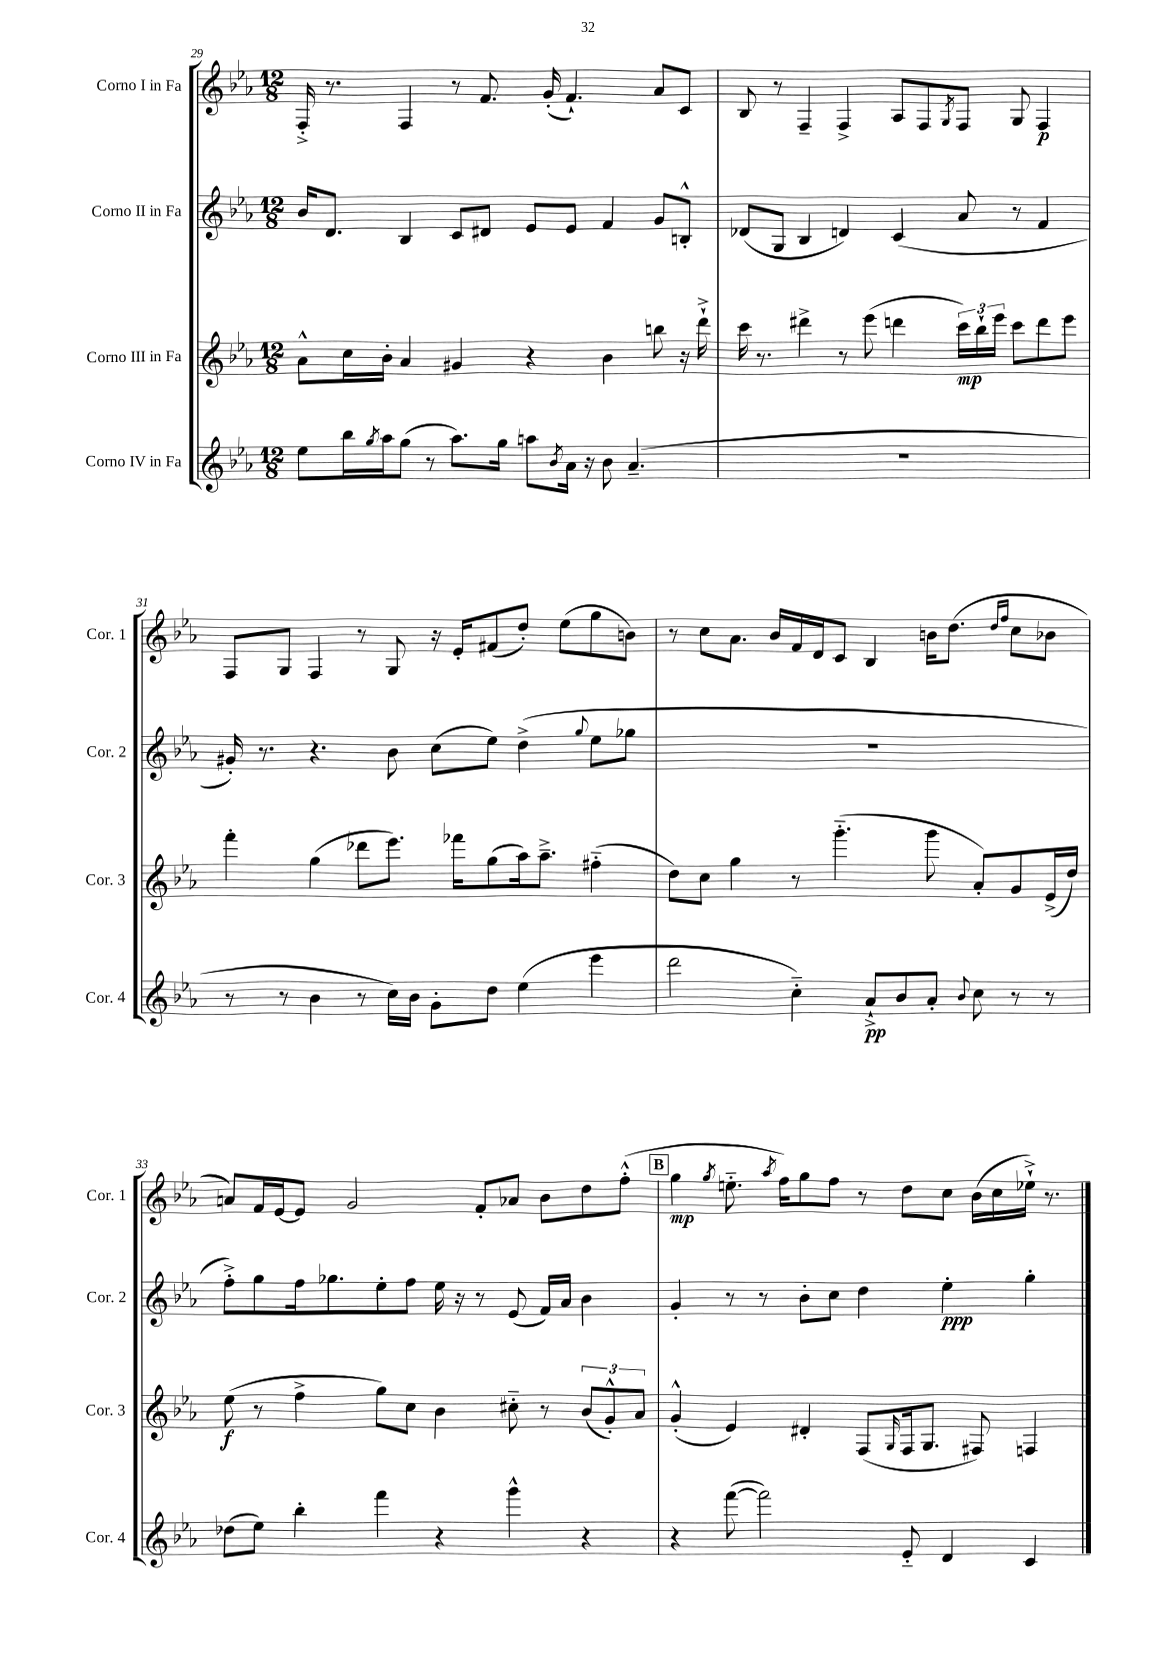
<<
\new StaffGroup <<
\new Staff = "s0" \with { instrumentName = "Corno I in Fa" shortInstrumentName = "Cor. 1" } {
    \clef treble \key ees \major \numericTimeSignature \time 12/8
    f16-.-> r8. f4 r8 f'8. g'16-.( f'4.-!) aes'8 c'8 |
    bes8 r8 f4-- f4-> aes8 f8 \acciaccatura { g8 } f8 g8 f4\p |
    f8 g8 f4 r8 g8 r16 ees'16-. fis'8( d''8-.) ees''8( g''8 b'8) |
    r8 c''8 aes'8. bes'16 f'16 d'16 c'8 bes4 b'16 d''8.( \grace { d''16 f''16 } c''8 bes'8 |
    a'8) f'16 ees'16~ ees'8 g'2 f'8-. aes'8 bes'8 d''8 f''8-.-^( |
    \mark \markup { \box "B" } g''4\mp \acciaccatura { g''8 } e''8.-_ \acciaccatura { aes''8 } f''16) g''8 f''8 r8 d''8 c''8 bes'16( c''16 ees''16-!->) r8. \bar "|." |
}
\new Staff = "s1" \with { instrumentName = "Corno II in Fa" shortInstrumentName = "Cor. 2" } {
    \clef treble \key ees \major \numericTimeSignature \time 12/8
    bes'16 d'8. bes4 c'8 dis'8 ees'8 ees'8 f'4 g'8 b8-.-^ |
    des'8( g8 bes4 d'4) c'4( aes'8 r8 f'4 |
    gis'16-.) r8. r4. bes'8 c''8( ees''8) d''4->( \appoggiatura { g''8 } ees''8 ges''8 |
    R1. |
    f''8-.->) g''8 f''16 ges''8. ees''8-. f''8 ees''16 r16 r8 ees'8( f'16) aes'16 bes'4 |
    \mark \markup { \box "B" } g'4-. r8 r8 bes'8-. c''8 d''4 ees''4-.\ppp g''4-. \bar "|." |
}
\new Staff = "s2" \with { instrumentName = "Corno III in Fa" shortInstrumentName = "Cor. 3" } {
    \clef treble \key ees \major \numericTimeSignature \time 12/8
    aes'8-^ c''16 bes'16-. aes'4 gis'4 r4 bes'4 b''8 r16 d'''16-!-> |
    c'''16 r8. dis'''4-> r8 ees'''8( d'''4 \tuplet 3/2 { c'''16\mp) bes''16-! ees'''16 } c'''8 d'''8 ees'''8 |
    f'''4-. g''4( des'''8 ees'''8.) fes'''16 g''8( aes''16) aes''8.---> fis''4-_( |
    d''8) c''8 g''4 r8 g'''4.-_( g'''8 aes'8-.) g'8 ees'16->( d''16) |
    ees''8\f( r8 f''4-> g''8) c''8 bes'4 cis''8-_ r8 \tuplet 3/2 { bes'8( g'8-.-^) aes'8 } |
    \mark \markup { \box "B" } g'4-.-^( ees'4) dis'4-. f8( \grace { g16 } f16 g8. fis8) f4 \bar "|." |
}
\new Staff = "s3" \with { instrumentName = "Corno IV in Fa" shortInstrumentName = "Cor. 4" } {
    \clef treble \key ees \major \numericTimeSignature \time 12/8
    ees''8 bes''16 \acciaccatura { g''8 } aes''16 g''8( r8 aes''8.) g''16 a''8 \acciaccatura { bes'8 } aes'16 r16 bes'8 aes'4.--( |
    R1. |
    r8 r8 bes'4 r8 c''16) bes'16 g'8-. d''8 ees''4( ees'''4 |
    d'''2 c''4-_) aes'8-!->\pp bes'8 aes'8-. \appoggiatura { bes'8 } c''8 r8 r8 |
    des''8( ees''8) bes''4-. f'''4 r4 g'''4-^ r4 |
    \mark \markup { \box "B" } r4 f'''8~( f'''2) ees'8-_ d'4 c'4 \bar "|." |
}
>>
>>
\layout { \context { \Score currentBarNumber = #29 } }
